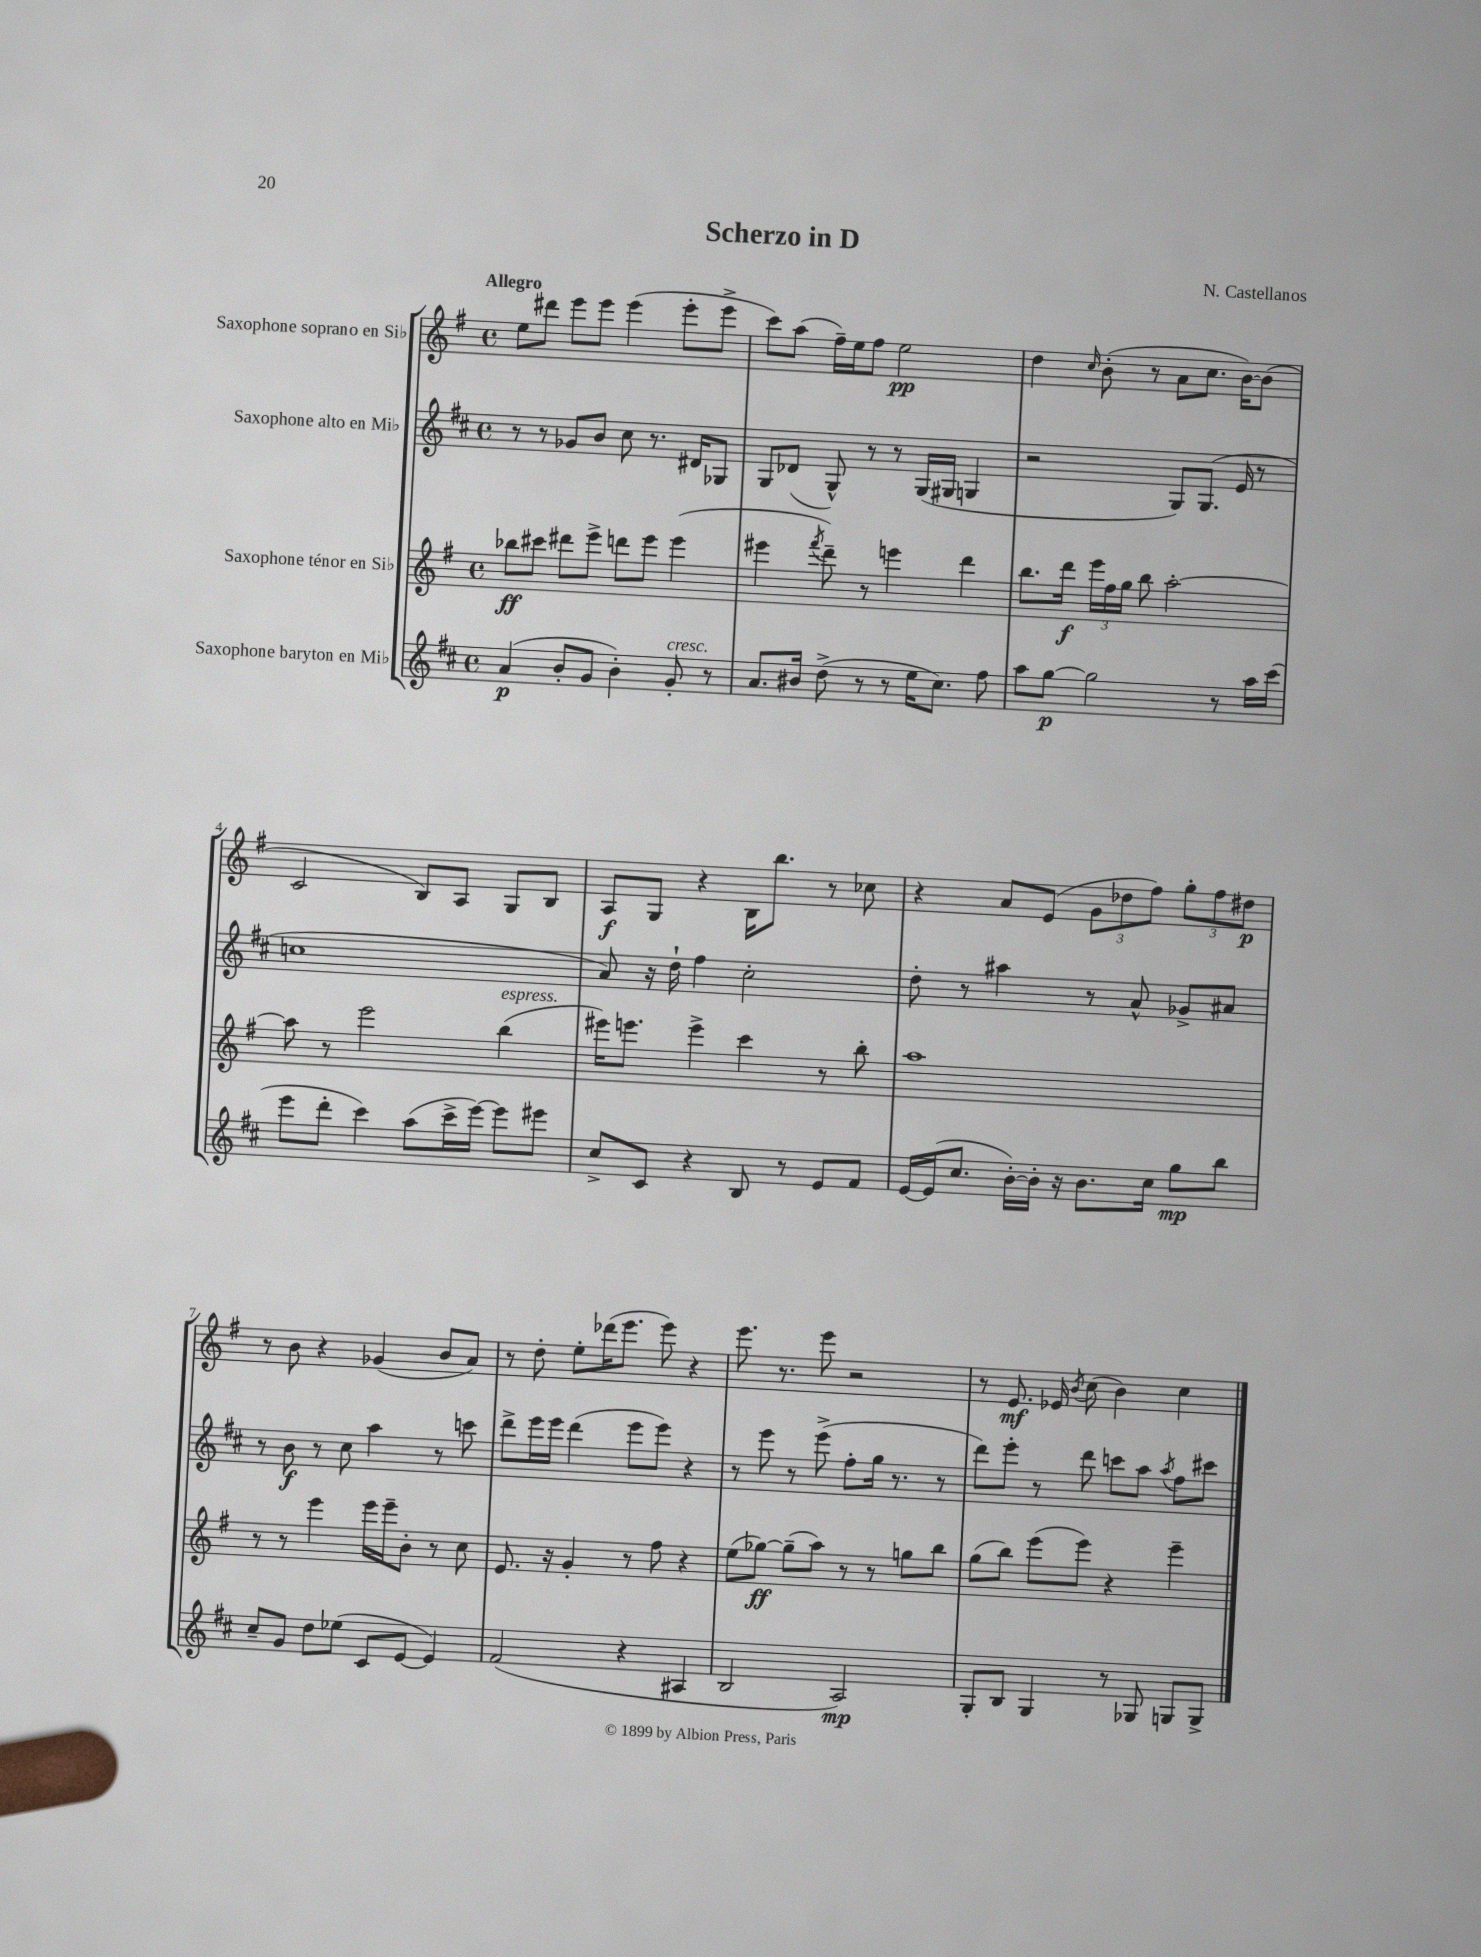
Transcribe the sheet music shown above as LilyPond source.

\header { title = "Scherzo in D" composer = "N. Castellanos" }
<<
\new StaffGroup <<
\new Staff = "s0" \with { instrumentName = "Saxophone soprano en Sib" } {
    \clef treble \key g \major \defaultTimeSignature \time 4/4 \tempo "Allegro"
    \autoBeamOff e''8[ dis'''8] e'''8[ e'''8] e'''4( e'''8[-. e'''8]-> |
    c'''8[) a''8]( fis''16[--) e''16 fis''8] e''2\pp |
    d''4 \grace { c''16 } b'8-.( r8 a'8[ c''8.] b'16[~) b'8]( |
    c'2 b8[) a8] g8[ b8] |
    a8[\f g8] r4 b16[ b''8.] r8 ces''8 |
    r4 a'8[ e'8]( \tuplet 3/2 { g'8[ des''8 fis''8]) } \tuplet 3/2 { g''8[-. fis''8 dis''8]\p } |
    r8 b'8 r4 ges'4( b'8[ a'8]) |
    r8 d''8-. e''8[-. des'''16( e'''8.] e'''8) r4 |
    e'''8. r8. e'''8 r2 |
    r8 e'8.\mf ees'16 \acciaccatura { b'8 } c''8( b'4) c''4 \bar "|." |
}
\new Staff = "s1" \with { instrumentName = "Saxophone alto en Mib" } {
    \clef treble \key d \major \defaultTimeSignature \time 4/4
    \autoBeamOff r8 r8 ges'8[ b'8] cis''8 r8. dis'16[ ges8] |
    g8[ des'8]( g8-^) r8 r8 g16[( gis16] g4 |
    r2 g8[) g8.]( e'16 r8 |
    c''1 |
    a'8) r16 d''16-! fis''4 cis''2-. |
    d''8-. r8 ais''4 r8 a'8-^ ges'8[-> ais'8] |
    r8 b'8\f r8 cis''8 a''4 r8 c'''8 |
    d'''8[-> e'''16 e'''16] d'''4( e'''8[ e'''8]) r4 |
    r8 e'''8 r8 e'''8->( fis''8[-. g''16] r8. r8 |
    d'''8[) e'''8]-. r8 d'''8 c'''8[ a''8] \acciaccatura { a''8 } fis''8[ cis'''8] \bar "|." |
}
\new Staff = "s2" \with { instrumentName = "Saxophone ténor en Sib" } {
    \clef treble \key g \major \defaultTimeSignature \time 4/4
    \autoBeamOff bes''8[\ff cis'''8] dis'''8[ e'''8]-> d'''8[ e'''8] e'''4( |
    eis'''4 \acciaccatura { fis'''8 } d'''8--) r8 e'''4 d'''4 |
    b''8.[ d'''16]\f \tuplet 3/2 { e'''16[ fis''16 g''16] } b''8 a''2~-. |
    a''8 r8 e'''2 b''4^\markup { \italic "espress." }( |
    eis'''16[) e'''8.] e'''4-> c'''4 r8 b''8-. |
    a''1 |
    r8 r8 e'''4 e'''16[ e'''16-- b'8]-. r8 c''8 |
    e'8. r16 g'4-. r8 fis''8 r4 |
    e''8[( ges''8]~\ff) ges''8[--( a''8]) r8 r8 g''8[ b''8] |
    g''8[( b''8]) e'''8[( e'''8]) r4 e'''4-- \bar "|." |
}
\new Staff = "s3" \with { instrumentName = "Saxophone baryton en Mib" } {
    \clef treble \key d \major \defaultTimeSignature \time 4/4
    \autoBeamOff a'4\p( b'8[-. g'8] b'4-.) g'8-.^\markup { \italic "cresc." } r8 |
    a'8.[ bis'16] d''8->( r8 r8 e''16[ cis''8.]) fis''8 |
    a''8[ g''8]~\p g''2 r8 a''16[ cis'''16]( |
    e'''8[ d'''8]-. cis'''4) a''8[( cis'''16-> e'''16]~) e'''8[ eis'''8] |
    cis''8[-> cis'8] r4 b8 r8 e'8[ fis'8] |
    e'16[~ e'16( cis''8.] b'16[~-.) b'16]-. r16 b'8.[ cis''16] g''8[\mp b''8] |
    cis''8[-- g'8] d''8[ ees''8]( cis'8[ e'8]~ e'4) |
    fis'2( r4 ais4 |
    b2 a2\mp) |
    g8[-. b8] g4 r8 ges8 g8[ g8]-> \bar "|." |
}
>>
>>
